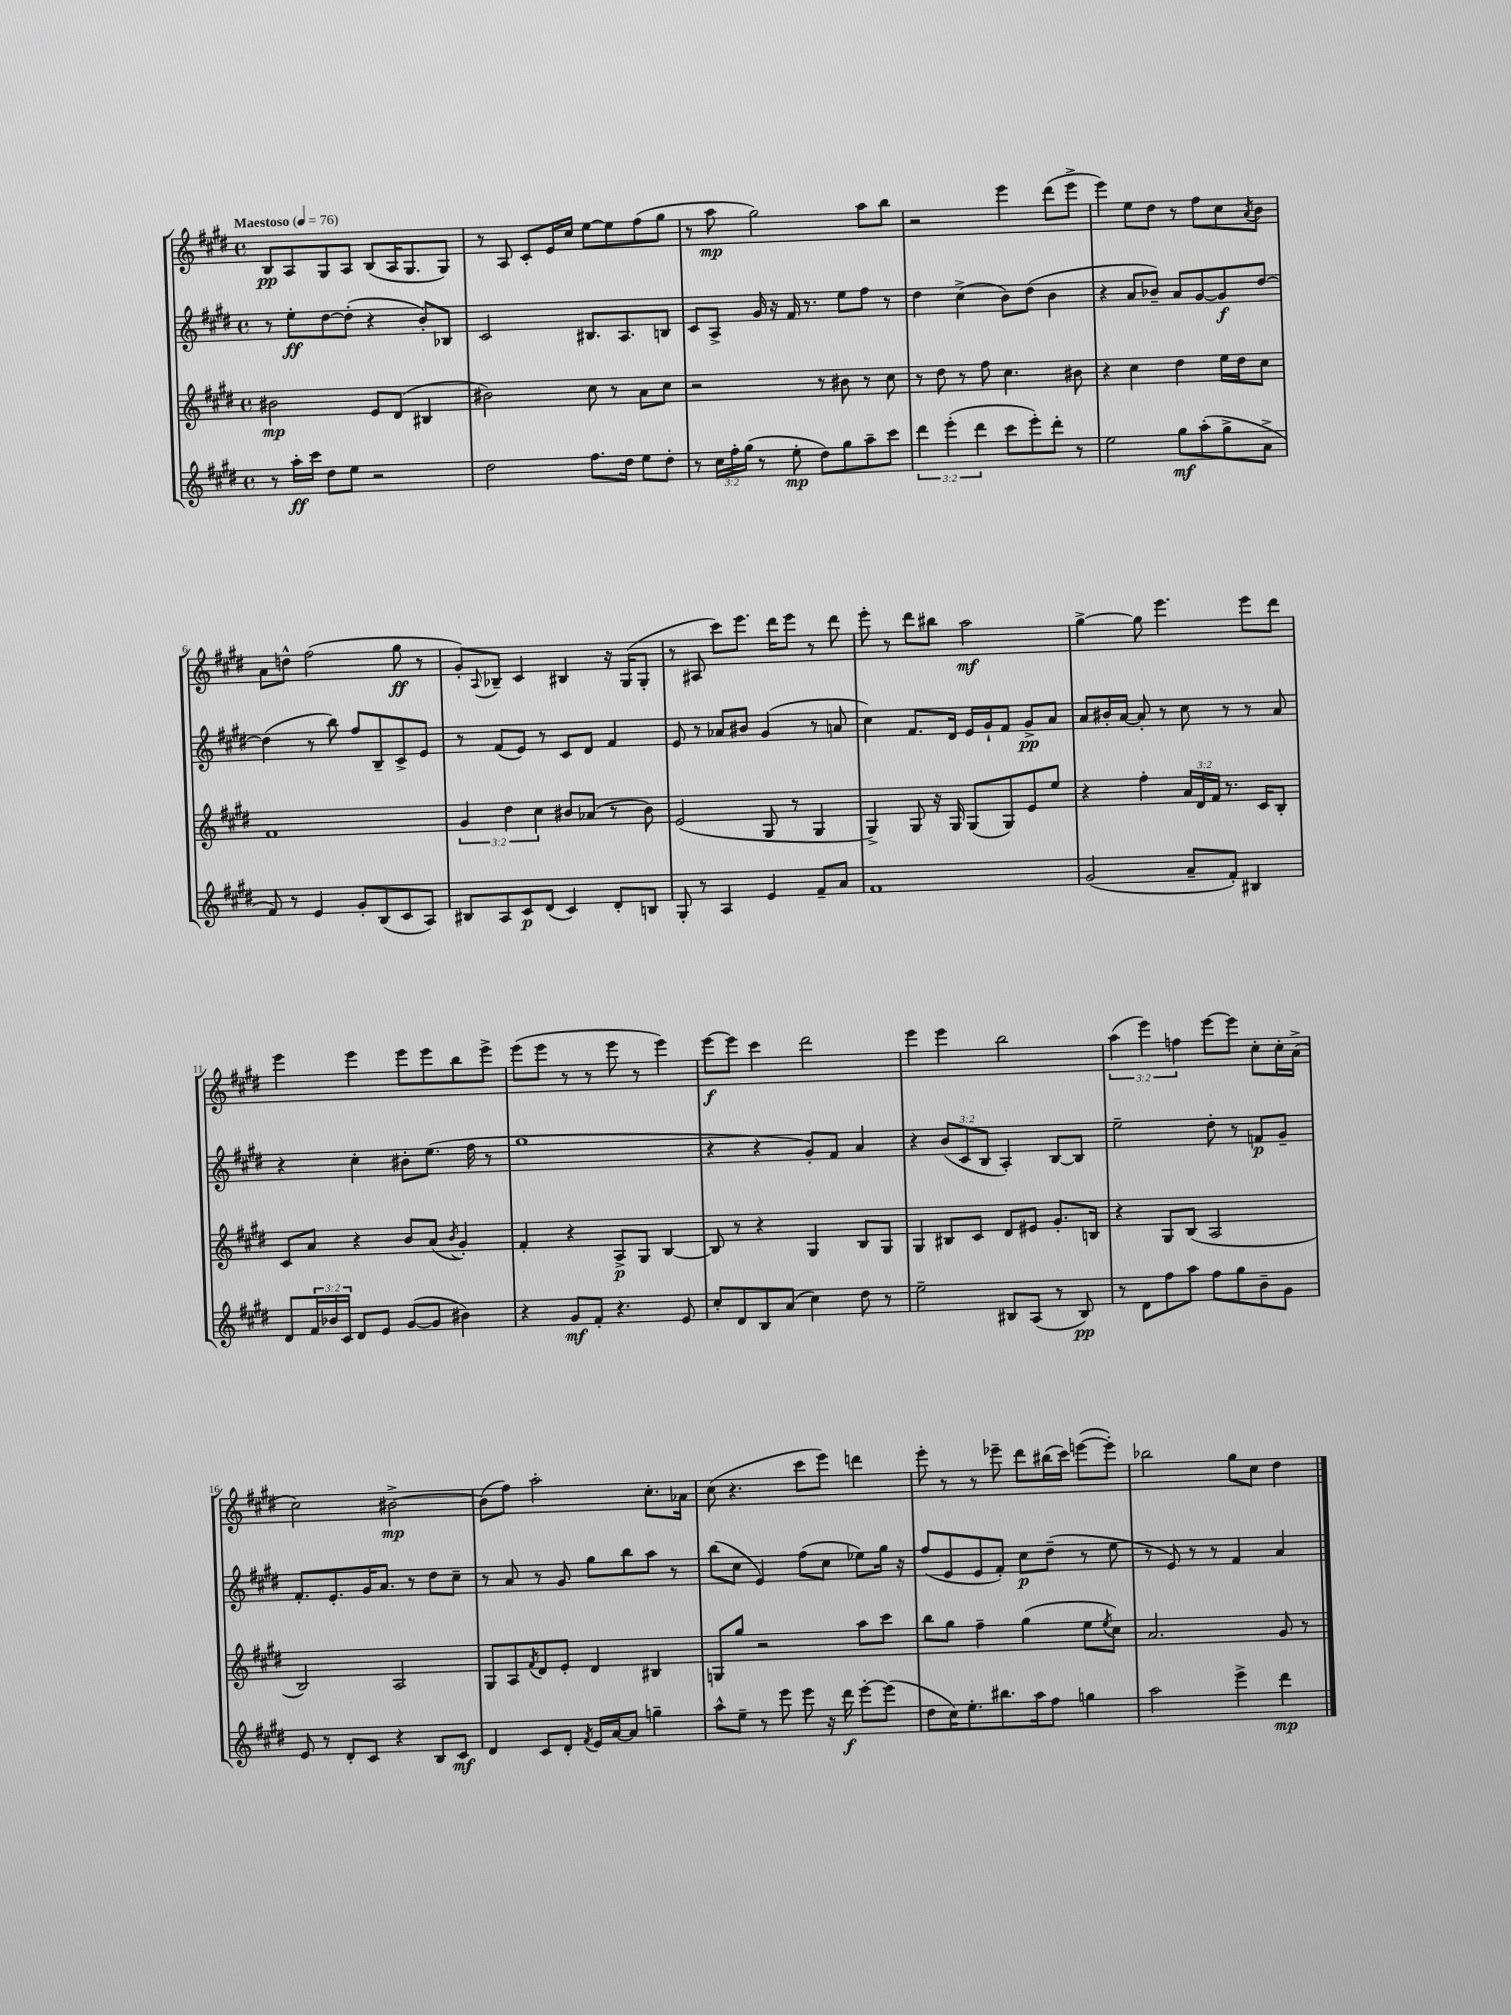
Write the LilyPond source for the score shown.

<<
\new StaffGroup <<
\new Staff = "s0" {
    \clef treble \key e \major \defaultTimeSignature \time 4/4 \override Staff.TupletNumber.text = #tuplet-number::calc-fraction-text \tempo "Maestoso" 4 = 76
    b8\pp a8 gis8 a8 b8( a16 gis8. gis8) |
    r8 a8 cis'8-. e'16 cis''16 e''8~ e''8 fis''8( gis''8 |
    r8 a''8\mp gis''2) a''8 b''8 |
    r2 e'''4 dis'''8( e'''8-> |
    e'''4) e''8 dis''8 r8 fis''8 cis''8 \acciaccatura { a'8 } b'8 |
    a'8 d''8-^ fis''2( gis''8\ff r8 |
    gis'8-.) \appoggiatura { a8 } bes8-- cis'4 bis4 r16 gis16( gis8-. |
    r8 ais8 cis'''8) e'''8. dis'''16 e'''8 r8 dis'''8 |
    e'''8-. r8 dis'''8 bis''8 a''2\mf |
    gis''4~-> gis''8 e'''4. e'''8 dis'''8 |
    e'''4 e'''4 e'''8 e'''8 b''8 e'''8-> |
    e'''8( e'''8 r8 r8 e'''8 r8 e'''4) |
    e'''8~\f e'''8 cis'''4 dis'''2 |
    e'''4 e'''4 b''2 |
    \tuplet 3/2 { a''4( e'''4) f''4 } e'''8~ e'''8 cis''8-. cis''16-. a'16->( |
    cis''2) bis'2~->\mp |
    bis'8( fis''8) a''2-. cis''8.-. aes'16 |
    cis''8( r4. cis'''8 e'''8) d'''4 |
    e'''8-. r8 r8 ees'''8-- dis'''8 bis''16( cis'''16) e'''8~( e'''8-.) |
    bes''2 gis''8 cis''8 dis''4 \bar "|." |
}
\new Staff = "s1" {
    \clef treble \key e \major \defaultTimeSignature \time 4/4 \override Staff.TupletNumber.text = #tuplet-number::calc-fraction-text
    r8 e''8-.\ff dis''8~ dis''8-.( r4 b'8-.) bes8 |
    cis'2 bis8. a8. b8 |
    cis'8 a8-> gis'16 r16 fis'16 r8. e''8 fis''8 r8 |
    dis''4 cis''4->( b'8) dis''8( b'4 |
    r4 a'8 bes'8--) a'8 gis'8~ gis'8\f dis''8~ |
    dis''4( r8 b''8) fis''8 b8-- cis'8-> e'8 |
    r8 fis'8( e'8) r8 cis'8 dis'8 fis'4 |
    e'8 r8 aes'8 bis'8 gis'4( r8 a'8 |
    cis''4) fis'8. dis'16 e'16 gis'16-! fis'8 gis'8->\pp a'8 |
    a'8 bis'16-. a'16~ a'8-. r8 cis''8 r8 r8 a'8 |
    r4 cis''4-. bis'8-. e''8.( fis''16 r8 |
    gis''1 |
    r4 r4 gis'8-.) fis'8 a'4 |
    r4 \tuplet 3/2 { b'8( cis'8 b8 } a4-.) b8~ b8 |
    e''2-- dis''8-. r8 f'8\p gis'8-- |
    fis'8.-. e'8.-. gis'16 a'8. r8 dis''8 cis''8-- |
    r8 a'8 r8 gis'8 gis''8 b''8 a''8 r8 |
    b''8( cis''8 e'4) fis''8( cis''8 ees''8) gis''16 r16 |
    fis''8( e'8 e'8 fis'8-.) cis''8\p dis''8--( r8 e''8 |
    r8 e'8) r8 r8 fis'4 a'4 \bar "|." |
}
\new Staff = "s2" {
    \clef treble \key e \major \defaultTimeSignature \time 4/4 \override Staff.TupletNumber.text = #tuplet-number::calc-fraction-text
    bis'2\mp e'8 dis'8( bis4 |
    bis'2) cis''8 r8 a'8 cis''8 |
    r2 r8 bis'8 r8 cis''8 |
    r8 dis''8 r8 fis''8 cis''4. bis'8 |
    r4 cis''4 dis''4 e''16 dis''16 cis''8 |
    fis'1 |
    \tuplet 3/2 { gis'4 dis''4 cis''4 } bis'8 aes'8( r8 bis'8) |
    e'2( gis8 r8 gis4 |
    gis4->) gis8 r16 gis16 gis8( gis8) e'8 e''8 |
    r4 fis''4-. \tuplet 3/2 { a'16 dis'16 fis'16 } r8. cis'16 b8-. |
    cis'8 a'8 r4 b'8 a'8( \acciaccatura { b'8 } gis'4-.) |
    fis'4-. r4 a8->\p gis8 b4~ |
    b8 r8 r4 gis4 b8 gis8 |
    gis4 bis8 cis'8 dis'8 eis'8 gis'8.-. b16 |
    r4 gis8 b8( a2 |
    b2) a2 |
    gis8 a8 \acciaccatura { fis'8 } dis'8 e'8-. dis'4 bis4 |
    g8 gis''8 r2 a''8 cis'''8 |
    b''8 gis''8 fis''4-- gis''4( e''8 \acciaccatura { e''8 } cis''8) |
    a'2. gis'8 r8 \bar "|." |
}
\new Staff = "s3" {
    \clef treble \key e \major \defaultTimeSignature \time 4/4 \override Staff.TupletNumber.text = #tuplet-number::calc-fraction-text
    r8 a''16-.\ff cis'''16 dis''8 e''8 r2 |
    dis''2 fis''8. dis''16 e''8 dis''8-. |
    r8 \tuplet 3/2 { cis''16 fis''16-. gis''16( } r8 e''8-.\mp dis''8) gis''8 a''8-- cis'''8 |
    \tuplet 3/2 { dis'''4 e'''4-.( dis'''4 } cis'''8 e'''8-.) dis'''8-. r8 |
    e''2 gis''8\mf a''8-.( gis''8-> a'8-> |
    fis'8) r8 e'4 gis'8-. b8( cis'8 a8) |
    bis8 a8 cis'8\p dis'8( cis'4) dis'8-. b8 |
    gis8-. r8 a4 e'4 fis'8-- a'8 |
    fis'1 |
    gis'2( a'8-- fis'8-.) bis4 |
    dis'8 \tuplet 3/2 { fis'16 bes'16 cis'16 } dis'8 e'8 gis'8~( gis'8 bis'4) |
    r4 gis'8\mf fis'8-. r4. e'8 |
    cis''8-. dis'8 b8 a'8( cis''4) dis''8 r8 |
    e''2-- bis8 a8( r8 bis8\pp) |
    r8 dis'8 fis''8 a''8 fis''8 gis''8 b'8-- gis'8 |
    e'8 r8 dis'8-. cis'8 r4 b8 cis'8\mf |
    dis'4 cis'8 dis'8-. \acciaccatura { fis'8 } e'16 a'16~ a'8 g''4-- |
    a''8-^ e''8-- r8 e'''8 e'''8 r16 dis'''16\f e'''8~-. e'''8( |
    dis''8 cis''16) e''8.-. bis''8. a''16 fis''8 g''4 |
    a''2 e'''4-> dis'''4\mp \bar "|." |
}
>>
>>
